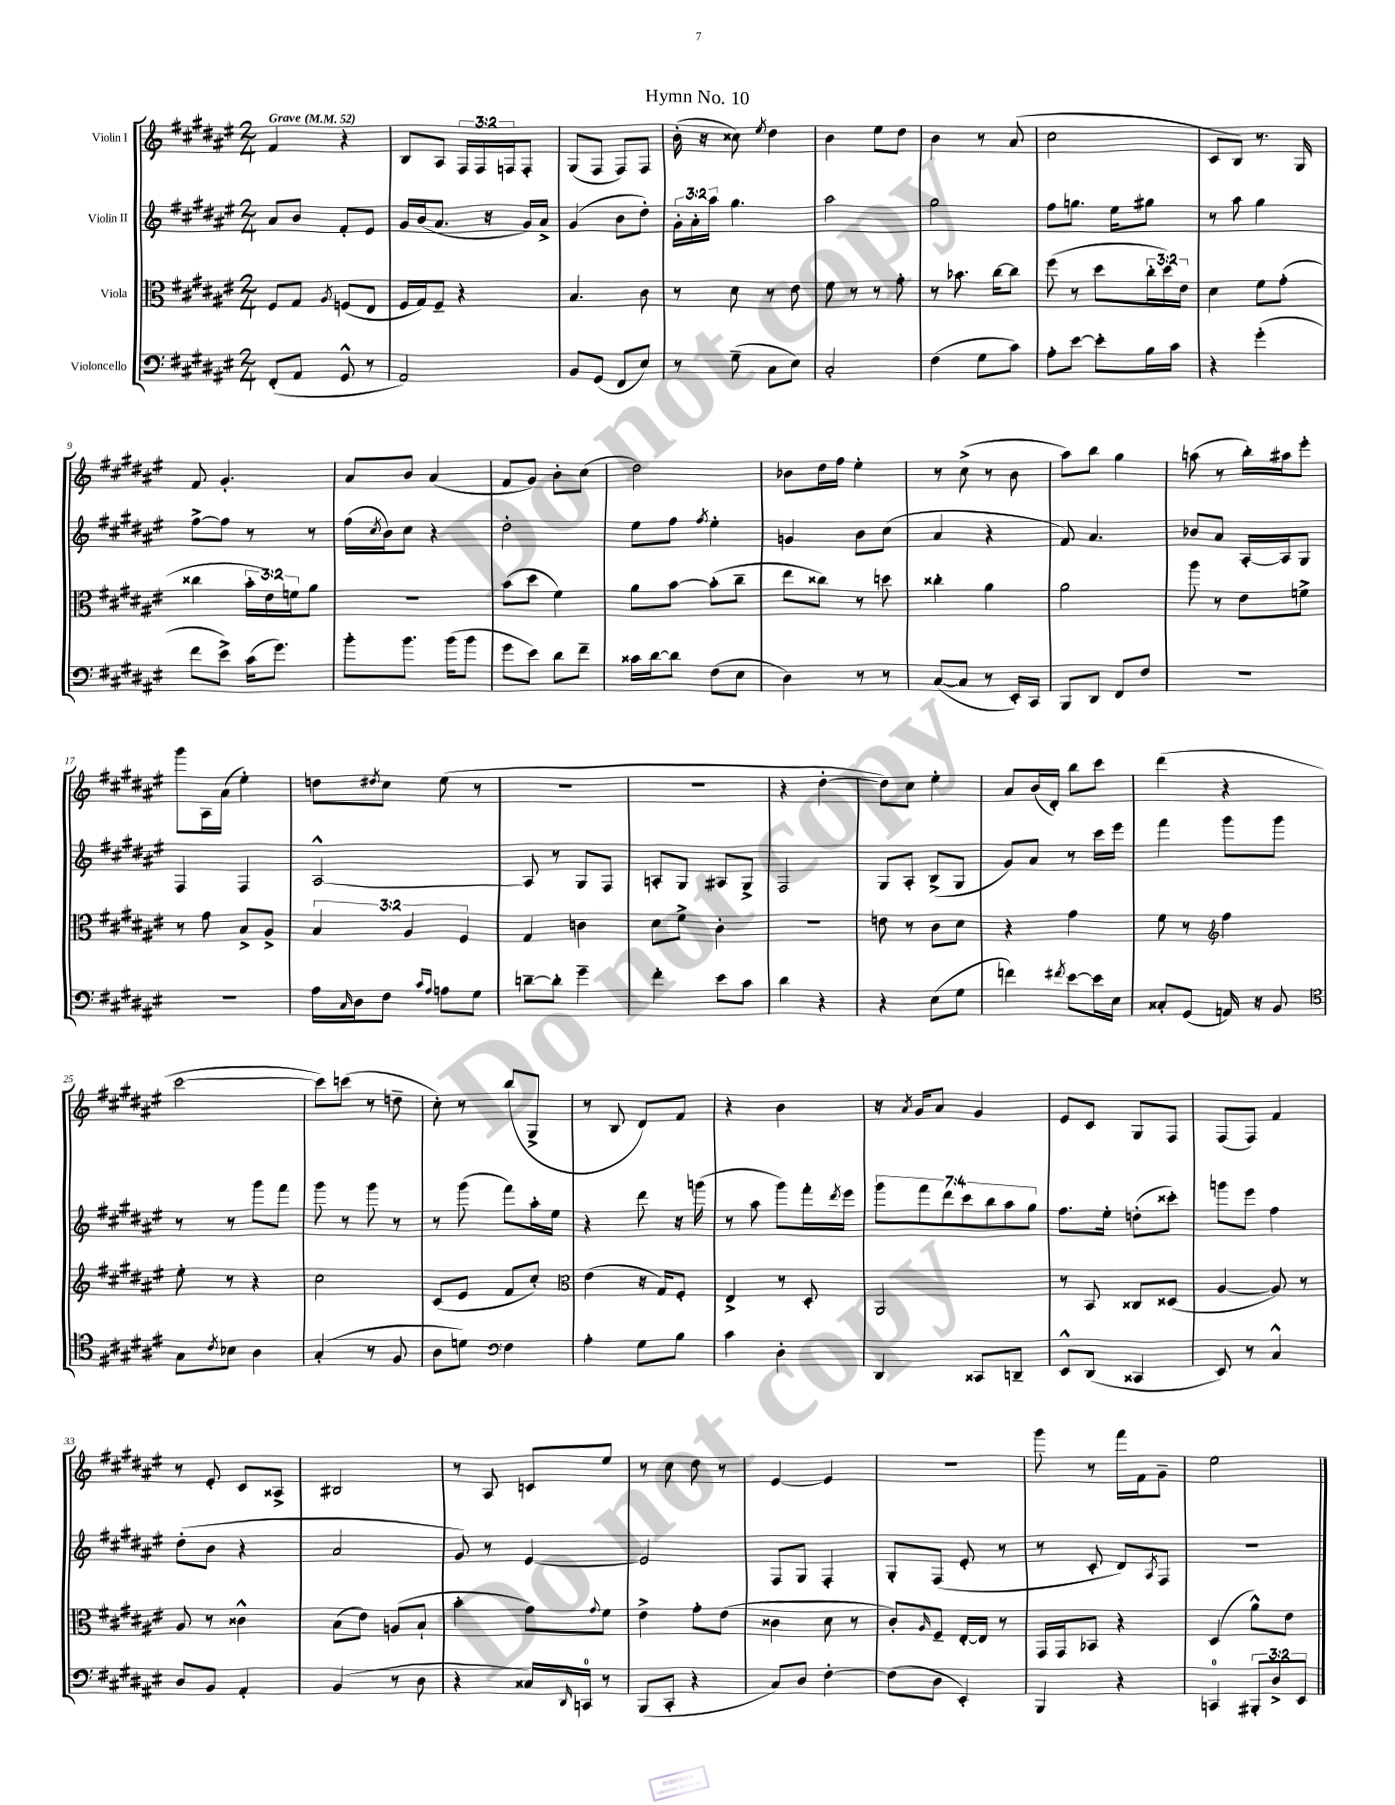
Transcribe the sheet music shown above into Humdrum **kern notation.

**kern	**kern	**kern	**kern
*staff4	*staff3	*staff2	*staff1
*clefF4	*clefC3	*clefG2	*clefG2
*k[f#c#g#d#a#e#]	*k[f#c#g#d#a#e#]	*k[f#c#g#d#a#e#]	*k[f#c#g#d#a#e#]
*M2/4	*M2/4	*M2/4	*M2/4
*MM52	*MM52	*MM52	*MM52
(8FF#'	8F#	8a#	4f#
8AA#	8G#	8b	.
.	8qA#	.	.
8GG#^^	(8F	8f#'	4r
8r	8E#	8e#	.
=	=	=	=
2AA#)	16F#	16g#	8B
.	16G#)	(16b	.
.	8F#~	8.a#	8A#
.	4r	.	24F#
.	.	.	24F#
.	.	16r	.
.	.	.	24F
.	.	16g#)	8F'
.	.	16a#^	.
=	=	=	=
8BB	4.B	(4g#	(8G#
(8GG#	.	.	8F#
8FF#	.	8b	8F#)
8E#)	8c#	8dd#')	8F#
=	=	=	=
8r	8r	24g#'	(16b'
.	.	24a#'	.
.	.	.	16r
.	.	24aa#	.
(8G#~	8d#	4.gg#	8cc##)
.	.	.	8qee#
8C#	8r	.	4dd#
8E#)	8e#	.	.
=	=	=	=
2C#'	8f#	2aa#	4b
.	8r	.	.
.	8r	.	8ee#
.	8g#'	.	8dd#
=	=	=	=
(4F#	8r	2gg#	4b
.	8.b-	.	.
8G#	.	.	8r
.	[16cc#	.	.
8c#)	8cc#]	.	(8a#
=	=	=	=
8A#'	(8ff#	8ff#	2cc#
[8e#	8r	8.gg	.
8e#']	8dd#	.	.
.	.	16ee#	.
16B	24cc#'	8gg#	.
.	24dd#)	.	.
16c#	.	.	.
.	24e#	.	.
=	=	=	=
4r	4d#	8r	8c#
.	.	8aa#	8B)
(4g#'	8f#	4gg#	8.r
.	(8g#'	.	.
.	.	.	16G#
=	=	=	=
8f#	4cc##	[8ff#^	8f#
8e#^)	.	8ff#]	4.g#'
(16c#	24b'	8r	.
.	24e#)	.	.
8.g#)	.	.	.
.	24f	.	.
.	8a#	8r	.
=	=	=	=
8b'	2r	(16ff#	8a#
.	.	8qcc#	.
.	.	16b)	.
8.b	.	8cc#	8b
.	.	4r	(4a#
(16b	.	.	.
8b	.	.	.
=	=	=	=
8g#	(8b	2dd#'	8f#
8e#)	8dd#	.	8g#)
8d#	4f#)	.	8b'
8f#~	.	.	(8cc#
=	=	=	=
16c##	8a#	8ee#	2dd#)
[16d#	.	.	.
8d#]	[8b	8ff#	.
.	.	8qff#	.
(8F#	(8b']	4ee#'	.
8E#	8cc#~	.	.
=	=	=	=
4D#)	8ee#	4g	8b-
.	8cc##)	.	16dd#
.	.	.	16ff#
8r	8r	8b	4ee#'
8r	8dd	(8cc#	.
=	=	=	=
([8C#	4cc##'	4a#	8r
8C#]	.	.	(8cc#^
8r	4a#	4r	8r
16EE#')	.	.	8b
16CC#	.	.	.
=	=	=	=
8BBB	2a#	8f#)	8aa#)
8DD#	.	4.a#	8bb
8FF#	.	.	4gg#
8F#	.	.	.
=	=	=	=
2r	8aa#	8b-	(8aa
.	8r	8a#	8r
.	8e#	[16A#'	16bb')
.	.	16A#]	16aa#
.	8f^	8G#	8eee#'
=	=	=	=
2r	8r	4F#	8ggg#
.	8g#	.	16A#
.	.	.	(16a#
.	8B^	4F#	4ee#')
.	8A#^	.	.
=	=	=	=
16A#	6B	[2A#^^	8dd
16qqC#	.	.	.
16D#	.	.	.
.	.	.	8qdd#
8F#	.	.	8cc#
.	6A#	.	.
16qqc#	.	.	.
16qqA#	.	.	.
8A	.	.	(8ee#
.	6F#	.	.
8G#	.	.	8r
=	=	=	=
[8d~	4G#	8A#]	2r
8d']	.	8r	.
4g#~	4c	8G#	.
.	.	8F#	.
=	=	=	=
4f#'	8d#	8A'	2r
.	8f#^	8G#	.
8e#	4c#'	8A#	.
8c#	.	8G#^	.
=	=	=	=
4d#	2r	2F#	4r
4r	.	.	[4dd#'
=	=	=	=
4r	8e	8G#	8dd#])
.	8r	8A#'	8cc#
(8E#	8c#	(8B^	4ee#'
8G#	8d#	8G#	.
=	=	=	=
4f)	4r	8g#)	8a#
.	.	8a#	(16b
.	.	.	16d#')
8qf#	.	.	.
[8e#	4g#	8r	8bb
16e#]	.	16ccc#	8ccc#
16E#	.	16eee#	.
=	=	=	=
8C##'	8f#	4fff#	(4ddd#
(8GG#	8r	.	.
*	*clefG2	*	*
16AA)	4ff#	8ggg#	4r
16r	.	.	.
8BB	.	8ggg#	.
=	=	=	=
*clefC4	*	*	*
8G#	8ee#'	8r	[2ccc#
8qc#	.	.	.
8B-	8r	8r	.
4A#	4r	8ggg#	.
.	.	8fff#	.
=	=	=	=
(4G#'	2cc#	8ggg#	8ccc#])
.	.	8r	(8ccc
8r	.	8ggg#	8r
8F#	.	8r	8dd~
=	=	=	=
8A#	(8c#	8r	8cc#')
8d)	8e#	(8ggg#	8r
*clefF4	*	*	*
4F#	8f#	8fff#)	(8bb
.	8cc#')	16aa#'	8G#^
.	.	16ee#	.
=	=	=	=
*	*clefC3	*	*
4A#'	(4e#	4r	8r
.	.	.	8B
8G#	16r	8ddd#	8d#)
.	16G#)	.	.
8B	8F#'	16r	8f#
.	.	(16ggg	.
=	=	=	=
4c#	4E#^	8r	4r
.	.	8aa#	.
4D#'	8r	8ggg#)	4b
.	8D#'	16fff#'	.
.	.	8qddd#	.
.	.	16eee#	.
=	=	=	=
4DD#	2AA#	14ggg#	16r
.	.	.	8qa#
.	.	.	16g#
.	.	14fff#	.
.	.	.	8a#
.	.	14ddd#	.
.	.	14ccc#	.
8CC##	.	.	4g#
.	.	14bb	.
.	.	14aa#	.
8DD~	.	.	.
.	.	14gg#	.
=	=	=	=
8EE#^^	8r	8.ff#	8e#
(8DD#	8BB	.	8c#
.	.	16ee#'	.
4CC##	8C##	(8dd'	8G#
.	(8D##	8ccc##')	8F#
=	=	=	=
8EE#)	[4A#	8ggg	(8F#
8r	.	8eee#	8F#)
4C#^^	8A#])	4ff#	4f#
.	8r	.	.
=	=	=	=
8D#	8A#	(8dd#'	8r
8BB	8r	8b	8e#'
4AA#'	4c##^^	4r	8c#
.	.	.	8A##^
=	=	=	=
(4BB	(8B	2a#	2B#
.	8e#)	.	.
8r	(8A	.	.
8D#	8B`	.	.
=	=	=	=
4r	4b'	8g#)	8r
.	.	8r	8A#
16C##)	8g#)	[4e#	8c
16qqDD#	.	.	.
16CC	.	.	.
.	8qqg#	.	.
8r	8f#	.	8ee#
=	=	=	=
(8BBB	4e#^	2e#]	8r
8CC#'	.	.	8cc#
4r	8g#'	.	8dd#
.	(8e#	.	8r
=	=	=	=
8C#)	4c##	8F#	[4e#
8D#	.	8G#	.
[4F#'	8d#	4F#'	4e#]
.	8r	.	.
=	=	=	=
(8F#]	8c#')	8G#'	2r
.	16qqA#	.	.
8D#	8F#~	(8F#	.
4EE#')	[16E#'	8e#'	.
.	16E#]	.	.
.	8r	8r	.
=	=	=	=
4BBB	16GG#	8r	8ggg#
.	16GG#	.	.
.	8BB-	8c#'	8r
4r	4r	8d#)	16fff#
.	.	.	16f#
.	.	8qA#	.
.	.	8F#	8g#~
=	=	=	=
4CC	(4D#	2r	2ee#
12BBB#'	8a#^^)	.	.
12D#^	.	.	.
.	8e#	.	.
12EE#	.	.	.
==	==	==	==
*-	*-	*-	*-
